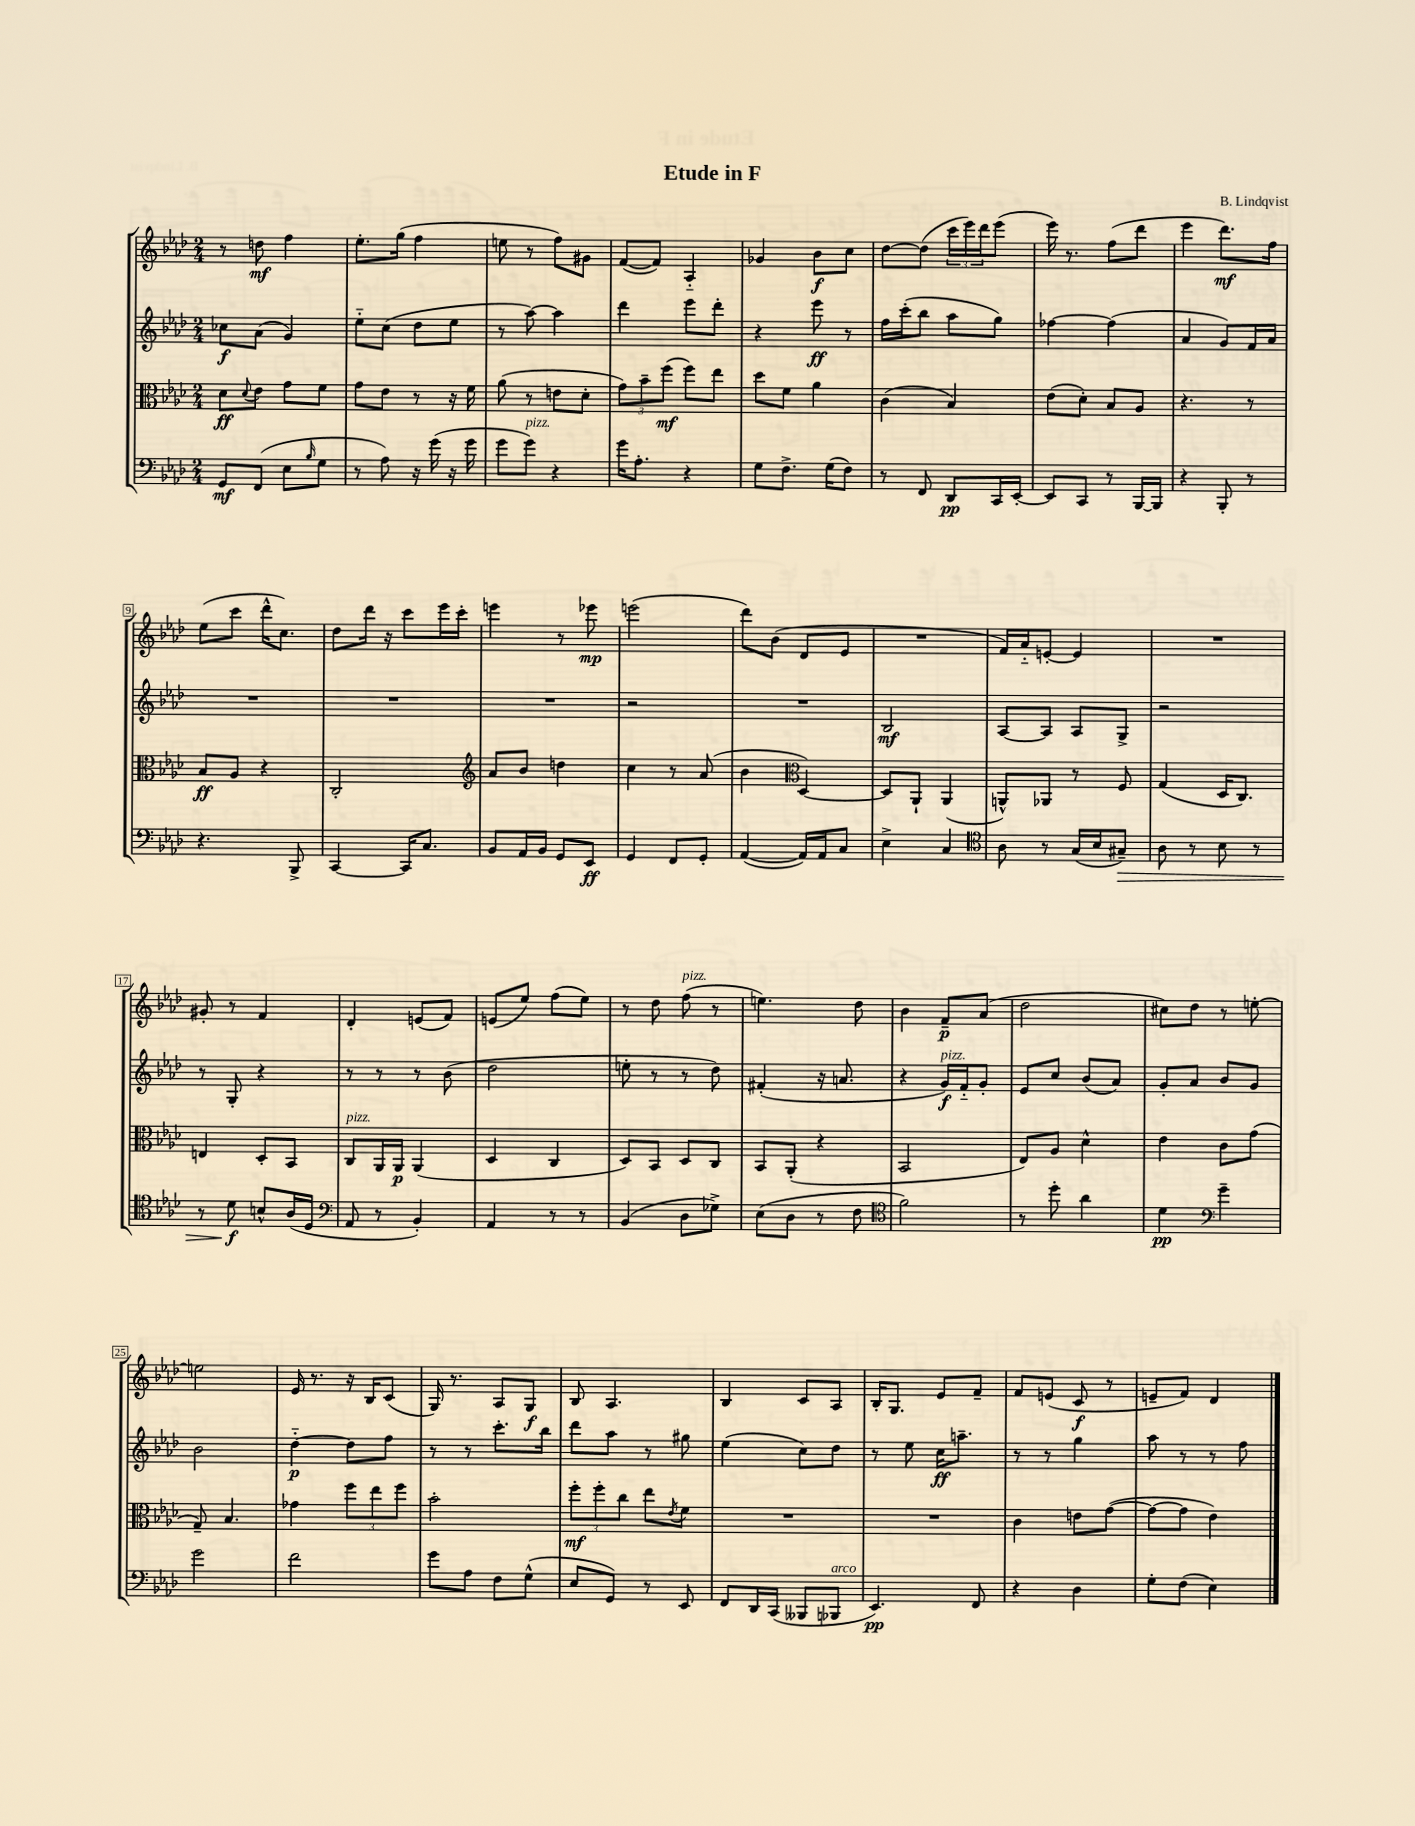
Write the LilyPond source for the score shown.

\header { title = "Etude in F" composer = "B. Lindqvist" }
<<
\new StaffGroup <<
\new Staff = "s0" {
    \clef treble \key aes \major \numericTimeSignature \time 2/4
    r8 d''8\mf f''4 |
    ees''8.-. g''16( f''4 |
    e''8 r8 f''8) gis'8 |
    f'8~( f'8) aes4-_ |
    ges'4 bes'8\f c''8 |
    des''8~ des''8( \tuplet 3/2 { c'''16 ees'''16) des'''16 } ees'''8( |
    ees'''16) r8. f''8( des'''8 |
    ees'''4 des'''8.\mf) f''16 |
    ees''8( c'''8 des'''16-^ c''8.) |
    des''8 des'''16 r16 c'''8 ees'''16 c'''16-. |
    e'''4 r8 ees'''8\mp |
    e'''2( |
    des'''8) bes'8( des'8 ees'8 |
    R2 |
    f'16) aes'16-_ e'8~-. e'4 |
    R2 |
    gis'8-. r8 f'4 |
    des'4-. e'8( f'8) |
    e'8( ees''8) f''8( ees''8) |
    r8 des''8 f''8^\markup { \italic "pizz." }( r8 |
    e''4.) des''8 |
    bes'4 f'8--\p aes'8( |
    des''2 |
    cis''8) des''8 r8 e''8~-. |
    e''2 |
    ees'16 r8. r16 bes16 c'8( |
    g16) r8. aes8 g8\f |
    bes8 aes4. |
    bes4 c'8 aes8 |
    bes16-. g8. ees'8 f'8-- |
    f'8 e'8( c'8\f r8 |
    e'8-- f'8) des'4 \bar "|." |
}
\new Staff = "s1" {
    \clef treble \key aes \major \numericTimeSignature \time 2/4
    ces''8\f aes'8( g'4) |
    ees''8-_ c''8( des''8 ees''8 |
    r8 aes''8~) aes''4 |
    des'''4 ees'''8 des'''8-. |
    r4 ees'''8\ff r8 |
    f''16 c'''16-.( bes''8 aes''8 g''8) |
    fes''4~ fes''4( |
    aes'4 g'8) f'16 aes'16 |
    R2 |
    R2 |
    R2 |
    r2 |
    R2 |
    bes2\mf |
    aes8~ aes8 aes8 g8-> |
    r2 |
    r8 g8-. r4 |
    r8 r8 r8 bes'8( |
    des''2 |
    e''8-. r8 r8 des''8) |
    fis'4-.( r16 a'8. |
    r4 g'16\f^\markup { \italic "pizz." }) f'16-_ g'8-. |
    ees'8 c''8 bes'8( aes'8) |
    g'8-. aes'8 bes'8 g'8 |
    bes'2 |
    des''4~-_\p des''8 f''8 |
    r8 r8 c'''8.-. bes''16 |
    des'''8 aes''8 r8 gis''8 |
    ees''4( c''8) des''8 |
    r8 ees''8 c''16\ff a''8.-- |
    r8 r8 g''4 |
    aes''8 r8 r8 f''8 \bar "|." |
}
\new Staff = "s2" {
    \clef alto \key aes \major \numericTimeSignature \time 2/4
    des'8\ff \appoggiatura { des'8 } ees'8 g'8 f'8 |
    g'8 ees'8 r8 r16 f'16 |
    aes'8( r8 e'8 des'8-. |
    \tuplet 3/2 { g'8) bes'8-- f''8\mf( } f''8) ees''8 |
    des''8 f'8 aes'4 |
    c'4( bes4) |
    ees'8( des'8-.) bes8 aes8 |
    r4. r8 |
    bes8\ff aes8 r4 |
    c2-. |
    \clef treble aes'8 bes'8 d''4 |
    c''4 r8 aes'8( |
    bes'4 \clef alto des4~) |
    des8 aes,8-! aes,4( |
    a,8-^) aes,8 r8 f8 |
    g4( des16 c8.) |
    e4 des8-. bes,8 |
    c8^\markup { \italic "pizz." } aes,16 aes,16\p aes,4( |
    des4 c4 |
    des8) bes,8 des8 c8 |
    bes,8 aes,8-.( r4 |
    bes,2 |
    ees8) aes8 des'4-^ |
    ees'4 c'8 g'8( |
    g8--) bes4. |
    ges'4 \tuplet 3/2 { f''8 ees''8 f''8 } |
    bes'2-. |
    \tuplet 3/2 { f''8-.\mf f''8-. c''8 } ees''8 \acciaccatura { ees'8 } f'8 |
    R2 |
    R2 |
    c'4 e'8 g'8~( |
    g'8~ g'8 ees'4) \bar "|." |
}
\new Staff = "s3" {
    \clef bass \key aes \major \numericTimeSignature \time 2/4
    g,8\mf f,8( ees8 \grace { bes16 } g8 |
    r8 aes8) r16 g'16( r16 g'16 |
    g'8 g'8^\markup { \italic "pizz." }) r4 |
    g'16 aes8.-. r4 |
    g8 f8.-> g16( f8) |
    r8 f,8 des,8\pp c,16 ees,16~-. |
    ees,8 c,8 r8 bes,,16~ bes,,16 |
    r4 bes,,8-. r8 |
    r4. bes,,8-> |
    c,4~ c,16 c8. |
    bes,8 aes,16 bes,16 g,8 ees,8\ff |
    g,4 f,8 g,8-. |
    aes,4~( aes,16) aes,16 c8 |
    ees4-> c4 |
    \clef tenor aes8 r8 g16( bes16 gis8--\>) |
    aes8 r8 bes8 r8 |
    r8 des'8\f\! b8-^ aes16( des16 |
    \clef bass aes,8 r8 bes,4-.) |
    aes,4 r8 r8 |
    bes,4( des8 ges8->) |
    ees8( des8 r8 f8 |
    \clef tenor f'2) |
    r8 des''8-. aes'4 |
    des'4\pp \clef bass g'4-- |
    g'2 |
    f'2 |
    g'8 aes8 f8 g8-^( |
    ees8 g,8) r8 ees,8 |
    f,8 des,16 c,16( beses,,8 bes,,8^\markup { \italic "arco" } |
    ees,4.\pp) f,8 |
    r4 des4 |
    g8-. f8( ees4) \bar "|." |
}
>>
>>
\layout { \context { \Score \override BarNumber.stencil = #(make-stencil-boxer 0.1 0.3 ly:text-interface::print) } }
